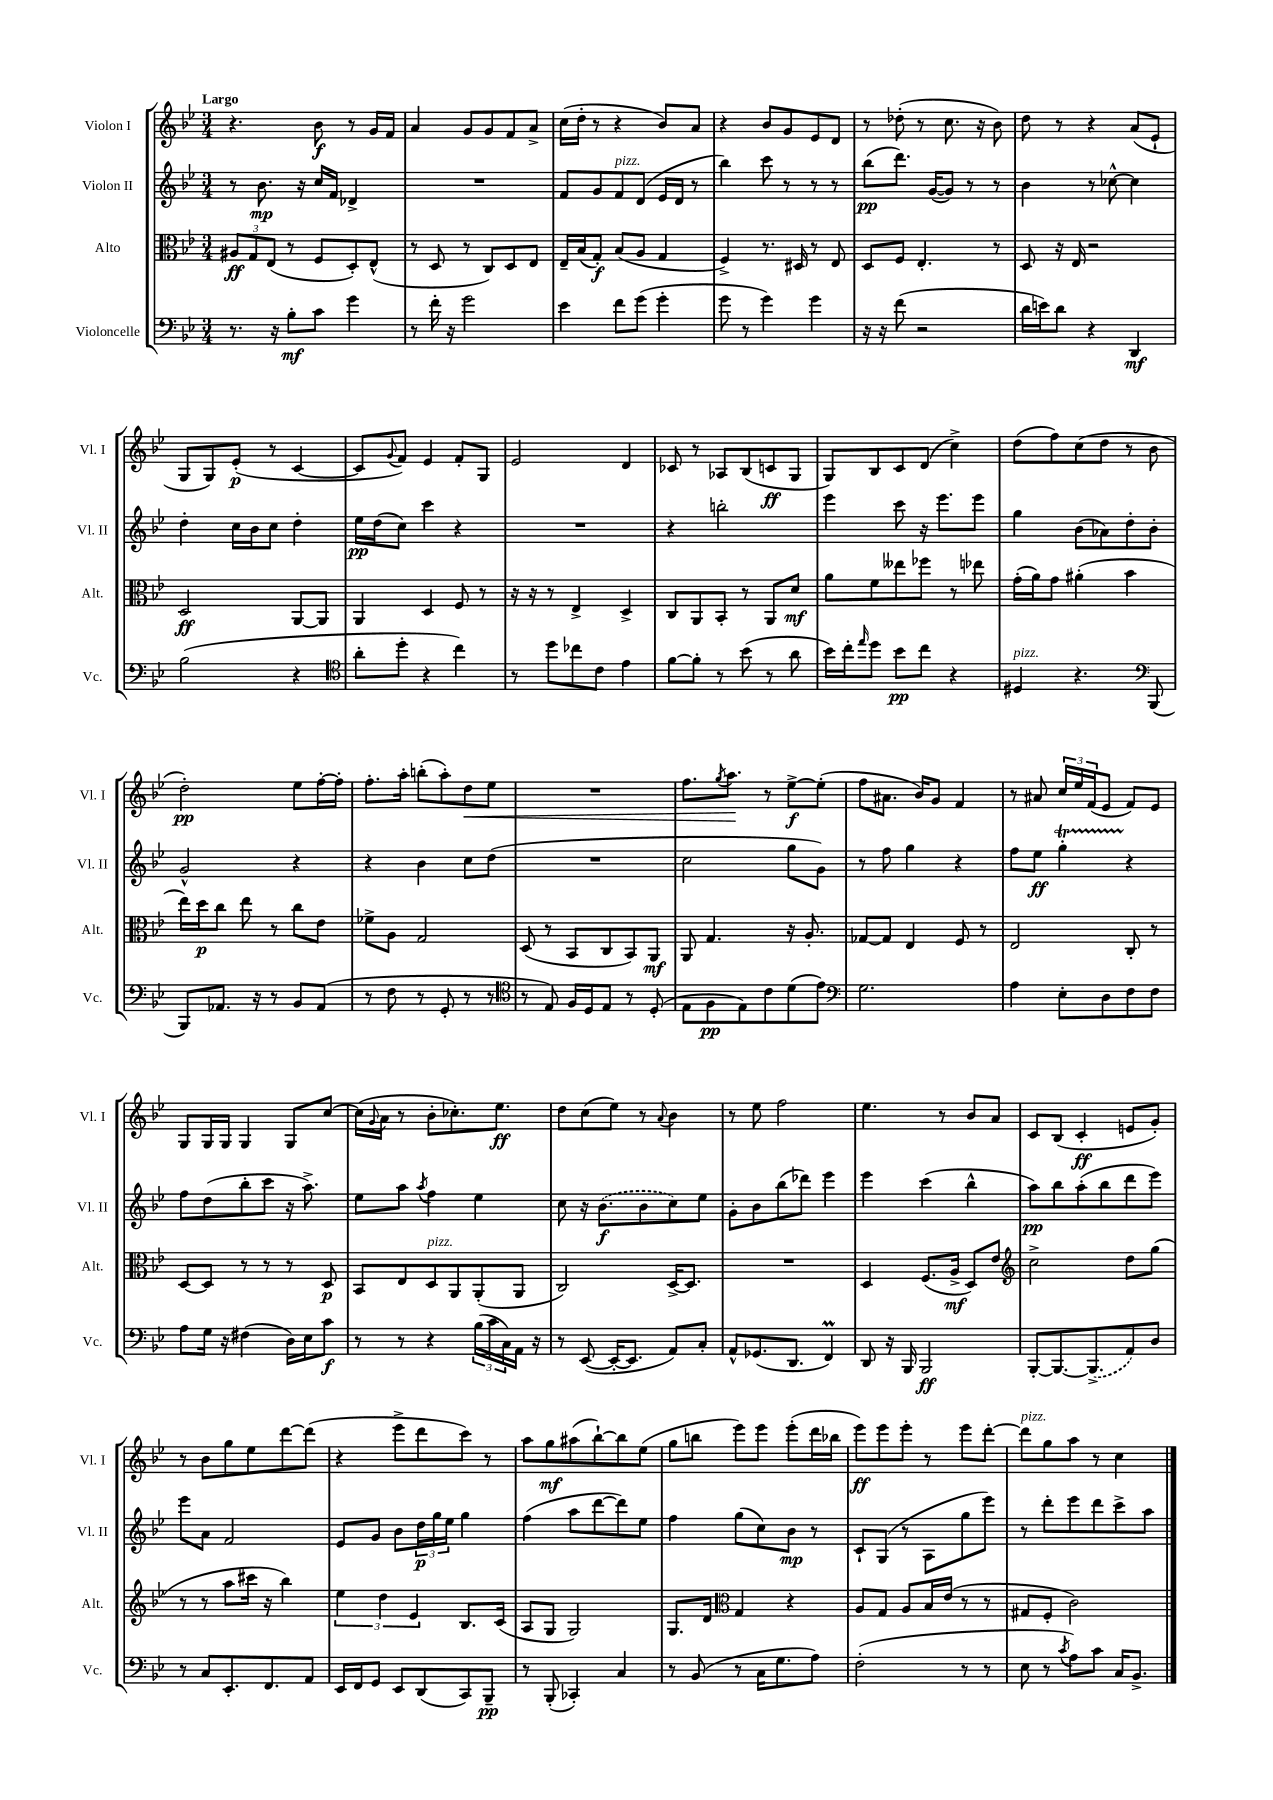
<<
\new StaffGroup <<
\new Staff = "s0" \with { instrumentName = "Violon I" shortInstrumentName = "Vl. I" } {
    \clef treble \key bes \major \numericTimeSignature \time 3/4 \tempo "Largo"
    r4. bes'8\f r8 g'16 f'16 |
    a'4 g'8 g'8 f'8 a'8-> |
    c''16( d''16-. r8 r4 bes'8) a'8 |
    r4 bes'8 g'8 ees'8 d'8 |
    r8 des''8-.( r8 c''8. r16 bes'8) |
    d''8 r8 r4 a'8( ees'8-! |
    g8 g8) ees'8-.\p( r8 c'4~ |
    c'8 \appoggiatura { g'8 } f'8) ees'4 f'8-. g8 |
    ees'2 d'4 |
    ces'8 r8 aes8 bes8( c'8\ff g8 |
    g8) bes8 c'8 d'8( c''4->) |
    d''8( f''8) c''8( d''8 r8 bes'8 |
    d''2-.\pp) ees''8 f''16~-. f''16-. |
    f''8.-. a''16-. b''8-.( a''8-.) d''8\< ees''8 |
    R2. |
    f''8. \acciaccatura { g''8 } a''8.\! r8 ees''8~->\f ees''8-.( |
    f''8 ais'8. bes'16) g'8 f'4 |
    r8 ais'8 \tuplet 3/2 { c''16 ees''16 f'16( } ees'8 f'8) ees'8 |
    g8 g16 g16 g4 g8 c''8~ |
    c''16( \appoggiatura { g'8 } a'16 r8 bes'8-. ces''8.-.) ees''8.\ff |
    d''8 c''8( ees''8) r8 \appoggiatura { a'8 } bes'4 |
    r8 ees''8 f''2 |
    ees''4. r8 bes'8 a'8 |
    c'8 bes8( c'4-.\ff e'8 g'8-.) |
    r8 bes'8 g''8 ees''8 d'''8~ d'''8( |
    r4 ees'''8-> d'''8 c'''8) r8 |
    a''8 g''8\mf ais''8( bes''8~-!) bes''8 ees''8( |
    g''8 b''8 ees'''8) ees'''8 ees'''8-.( d'''16 bes''16 |
    ees'''8\ff) ees'''8 ees'''8-. r8 ees'''8 d'''8~-. |
    d'''8^\markup { \italic "pizz." } g''8 a''8 r8 c''4 \bar "|." |
}
\new Staff = "s1" \with { instrumentName = "Violon II" shortInstrumentName = "Vl. II" } {
    \clef treble \key bes \major \numericTimeSignature \time 3/4
    r8 bes'8.\mp r16 c''16 f'16 des'4-> |
    R2. |
    f'8 g'8 f'8^\markup { \italic "pizz." } d'8( ees'16 d'16 r8 |
    bes''4) c'''8 r8 r8 r8 |
    bes''8\pp( d'''8.) g'16~( g'8) r8 r8 |
    bes'4 r8 ces''8~-^ ces''4 |
    d''4-. c''16 bes'16 c''8 d''4-. |
    ees''16\pp d''16( c''8) c'''4 r4 |
    R2. |
    r4 b''2-. |
    ees'''4 c'''8 r16 ees'''8. ees'''8 |
    g''4 bes'8( aes'8) d''8-. bes'8-. |
    g'2-^ r4 |
    r4 bes'4 c''8 d''8( |
    R2. |
    c''2 g''8 g'8) |
    r8 f''8 g''4 r4 |
    f''8 ees''8\ff g''4-.\startTrillSpan r4\stopTrillSpan |
    f''8 d''8( bes''8-. c'''8 r16 a''8.->) |
    ees''8 a''8 \acciaccatura { a''8 } f''4 ees''4 |
    c''8 r16 \once \slurDashed bes'8.\f( bes'8 c''8) ees''8 |
    g'8-. bes'8 bes''8( des'''8) ees'''4 |
    ees'''4 c'''4( bes''4-^ |
    a''8\pp) bes''8 a''8-.( bes''8 d'''8 ees'''8) |
    ees'''8 a'8 f'2 |
    ees'8 g'8 bes'8 \tuplet 3/2 { d''16\p g''16 ees''16 } g''4 |
    f''4( a''8 d'''8~ d'''8) ees''8 |
    f''4 g''8( c''8) bes'8\mp r8 |
    c'8-! g8( r8 a8 g''8 ees'''8) |
    r8 d'''8-. ees'''8 d'''8 c'''8-> a''8 \bar "|." |
}
\new Staff = "s2" \with { instrumentName = "Alto" shortInstrumentName = "Alt." } {
    \clef alto \key bes \major \numericTimeSignature \time 3/4
    \tuplet 3/2 { ais8\ff g8 ees8( } r8 f8 d8-.) ees8-^( |
    r8 d8 r8 c8) d8 ees8 |
    ees16-- bes16( g8-.\f) bes8( a8 g4 |
    f4->) r8. dis16 r8 ees8 |
    d8 f8 ees4.-. r8 |
    d8 r16 ees16 r2 |
    d2\ff a,8~ a,8 |
    a,4 d4 f8 r8 |
    r16 r16 r8 ees4-> d4-> |
    c8 a,8 bes,8-. r8 a,8 d'8\mf |
    a'8 f'8 eeses''8 fes''8 r8 ees''8 |
    g'16-.( a'16) g'8 ais'4-.( bes'4 |
    ees''16) d''16\p c''8 ees''8 r8 c''8 ees'8 |
    fes'8-> a8 g2 |
    d8( r8 bes,8 c8 bes,8) a,8\mf |
    a,8 g4. r16 a8.-. |
    ges8~ ges8 ees4 f8 r8 |
    ees2 c8-. r8 |
    d8~ d8 r8 r8 r8 d8\p |
    bes,8 ees8 d8^\markup { \italic "pizz." } a,8 a,8-.( a,8 |
    c2) d16~-> d8. |
    R2. |
    d4 f8.( a16->\mf d8) ees'8 |
    \clef treble c''2-> d''8 g''8( |
    r8 r8 a''8 cis'''16 r16 bes''4) |
    \tuplet 3/2 { ees''4 d''4 ees'4 } bes8. c'16( |
    a8 g8 g2) |
    g8. d'16 \clef alto g4 r4 |
    a8 g8 a8 bes16 ees'16( r8 r8 |
    gis8 f8-. c'2) \bar "|." |
}
\new Staff = "s3" \with { instrumentName = "Violoncelle" shortInstrumentName = "Vc." } {
    \clef bass \key bes \major \numericTimeSignature \time 3/4
    r8. r16 bes8-.\mf c'8 g'4 |
    r8 f'16-. r16 g'2 |
    ees'4 f'8 g'8( g'4-. |
    g'8 r8 g'4) g'4 |
    r16 r16 f'8( r2 |
    d'16 e'16) d'8 r4 d,4\mf |
    bes2( r4 |
    \clef tenor a'8-. d''8-. r4 c''4) |
    r8 d''8 ces''8 c'8 ees'4 |
    f'8~ f'8-. r8 bes'8( r8 a'8 |
    bes'16) c''16-. \grace { ees''16 } d''8 bes'8\pp c''8 r4 |
    dis4^\markup { \italic "pizz." } r4. \clef bass bes,,8( |
    bes,,8) aes,8. r16 r8 bes,8 aes,8( |
    r8 f8 r8 g,8-. r8 r8 |
    \clef tenor r8 ees8) f16 d16 ees8 r8 d8-.( |
    ees8 f8\pp ees8) c'8 d'8( ees'8) |
    \clef bass g2. |
    a4 ees8-. d8 f8 f8 |
    a8 g16 r16 fis4( d16) ees16 c'8\f |
    r8 r8 r4 \tuplet 3/2 { bes16( c'16 c16) } a,16 r16 |
    r8 ees,8~( ees,16~-. ees,8. a,8) c8-. |
    a,8-^ ges,8.( d,8. f,4\prall) |
    d,8 r16 bes,,16 bes,,2\ff |
    bes,,8~-. bes,,8.~ \once \slurDashed bes,,8.->( a,8) d8 |
    r8 c8 ees,8.-. f,8. a,8 |
    ees,16 f,16 g,8 ees,8 d,8( c,8) bes,,8--\pp |
    r8 bes,,8-.( ces,4-.) c4 |
    r8 bes,8( r8 c16 g8. a8) |
    f2-.( r8 r8 |
    ees8 r8 \acciaccatura { c'8 } a8) c'8 c16 bes,8.-> \bar "|." |
}
>>
>>
\layout { \context { \Score \remove "Bar_number_engraver" } }
